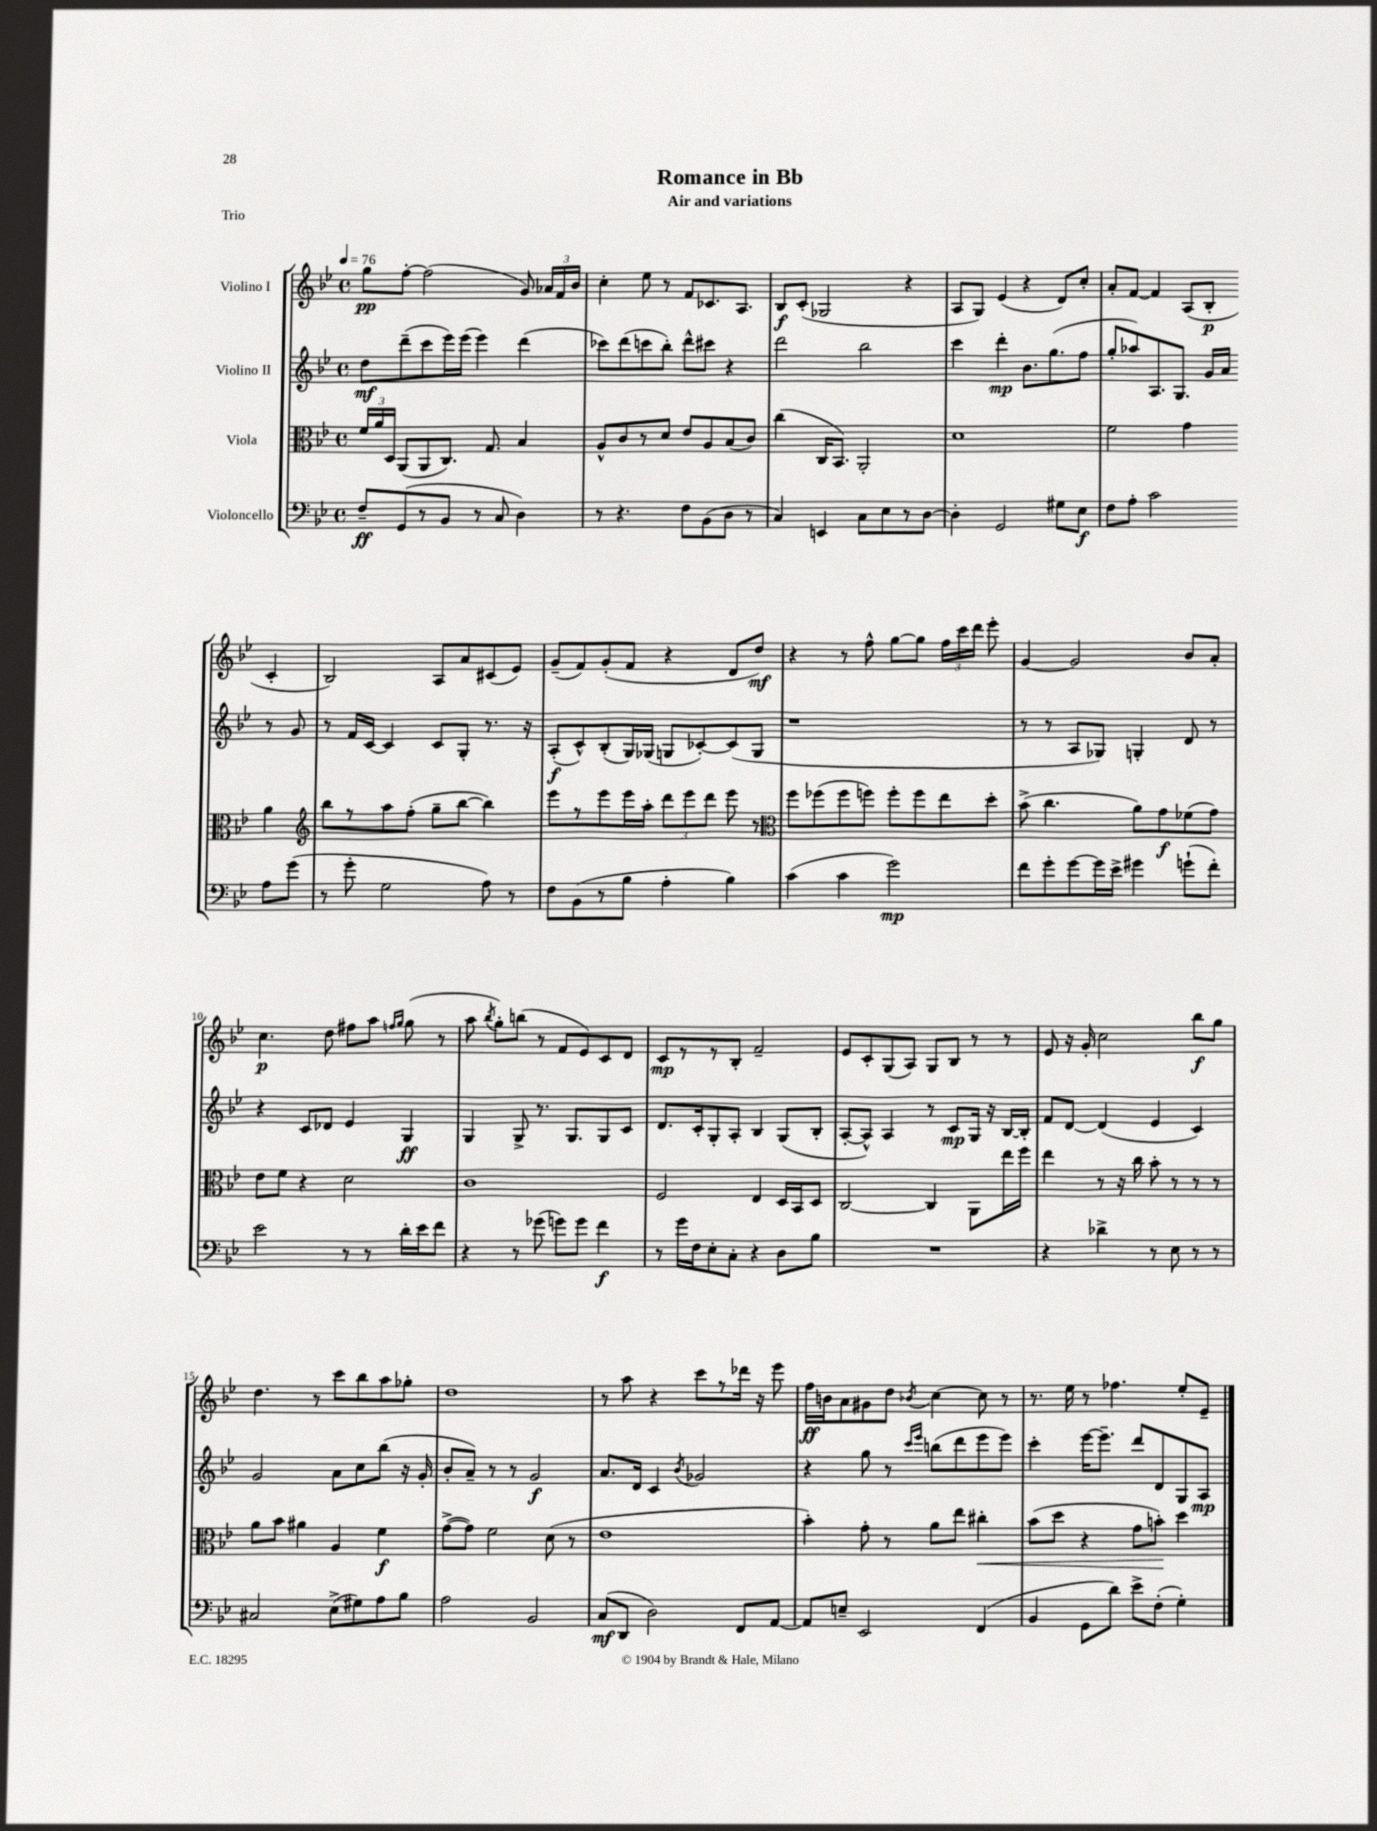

**kern	**dynam	**kern	**dynam	**kern	**dynam	**kern	**dynam
*part4	*part4	*part3	*part3	*part2	*part2	*part1	*part1
*staff4	*staff4	*staff3	*staff3	*staff2	*staff2	*staff1	*staff1
*I"Violoncello	*	*I"Viola	*	*I"Violino II	*	*I"Violino I	*
*clefF4	*	*clefC3	*	*clefG2	*	*clefG2	*
*k[b-e-]	*	*k[b-e-]	*	*k[b-e-]	*	*k[b-e-]	*
*M4/4	*	*M4/4	*	*M4/4	*	*M4/4	*
*met(c)	*	*met(c)	*	*met(c)	*	*met(c)	*
*MM76	*	*MM76	*	*MM76	*	*MM76	*
=1	=1	=1	=1	=1	=1	=1	=1
8F~/L	ff	24f/LL	.	8dd\L	mf	8gg\L	pp
.	.	24a/	.	.	.	.	.
.	.	24D/JJ	.	.	.	.	.
(8GG/	.	(8AA/L	.	(8ddd~\	.	[8ff'\J	.
8r	.	8AA/	.	8ccc\	.	(2ff\]	.
8BB-/J	.	8.C/J)	.	16eee-\L)	.	.	.
.	.	.	.	(16eee-\JJ	.	.	.
8r	.	.	.	4eee-\)	.	.	.
.	.	8.G/	.	.	.	.	.
8C/	.	.	.	.	.	.	.
4D\)	.	4B-/	.	(4ddd\	.	8g/)	.
.	.	.	.	.	.	24a-X/LL	.
.	.	.	.	.	.	24f/	.
.	.	.	.	.	.	24b-/JJ	.
=2	=2	=2	=2	=2	=2	=2	=2
8r	.	8A^^/L	.	8ccc-X\L)	.	4cc'\	.
4.r	.	8c/	.	(8ddd\	.	.	.
.	.	8r	.	8cccn\	.	8ee-\	.
.	.	8d/J	.	8bb-'\J)	.	8r	.
8F\L	.	8e-/L	.	8ddd^^\L	.	8f/L	.
(8BB-\	.	8A/	.	8ccc#X\J	.	8.c-X/	.
8D\J	.	(8B-/	.	4r	.	.	.
.	.	.	.	.	.	8.A/J	.
8r	.	8c/J)	.	.	.	.	.
=3	=3	=3	=3	=3	=3	=3	=3
4C/)	.	(4cc\	.	2ddd\	.	8B-/L	f
.	.	.	.	.	.	(8c'/J	.
4EEn/	.	16C/KL	.	.	.	2G-X/	.
.	.	8.BB-/J)	.	.	.	.	.
8C\L	.	2AA'/	.	2bb-\	.	.	.
8E-\	.	.	.	.	.	.	.
8r	.	.	.	.	.	4r	.
[8D\J	.	.	.	.	.	.	.
=4	=4	=4	=4	=4	=4	=4	=4
4D'\]	.	1d	.	4ccc\	.	8A/L	.
.	.	.	.	.	.	8G/J)	.
2GG/	.	.	.	4ddd'\	mp	(4e-/	.
.	.	.	.	8.b-\L	.	4r	.
.	.	.	.	(8.gg\	.	.	.
8G#X\L	.	.	.	.	.	8d/L)	.
8E-\J	f	.	.	8ff\J	.	8cc'/J	.
=5	=5	=5	=5	=5	=5	=5	=5
8F\L	.	2f\	.	8gg'/L	.	8a'/L	.
8A'\J	.	.	.	8aa-X/)	.	[8f/J	.
2c\	.	.	.	8.A/	.	4f/]	.
.	.	.	.	8.G/J	.	.	.
.	.	4g\	.	.	.	(8A/L	.
.	.	.	.	16g/LL	.	8B-'/J	p
.	.	.	.	16a/JJ	.	.	.
8A\L	.	4a\	.	8r	.	4c'/	.
(8g\J	.	.	.	8g/	.	.	.
!!LO:LB:g=z
=6	=6	=6	=6	=6	=6	=6	=6
*	*	*clefG2	*	*	*	*	*
8r	.	8bb-\L	.	8r	.	2B-/)	.
8g'\	.	8r	.	16f/LL	.	.	.
.	.	.	.	[16c/JJ	.	.	.
2G\	.	8aa\	.	4c/]	.	.	.
.	.	(8ff'\J	.	.	.	.	.
.	.	8gg~\L	.	8c/L	.	8A/L	.
.	.	[8bb-\J	.	8G'/J	.	8a/	.
8A\)	.	4bb-\])	.	8.r	.	(8c#X/	.
8r	.	.	.	.	.	8e-/J)	.
.	.	.	.	16r	.	.	.
=7	=7	=7	=7	=7	=7	=7	=7
8F\L	.	8eee-\L	.	(8A'/L	f	(8g~/L	.
(8BB-\	.	8r	.	8c^^/)	.	8f/)	.
8r	.	8eee-\	.	(8B-'/	.	(8g'/	.
8B-\J	.	16eee-\L	.	16G/L)	.	8f/J	.
.	.	16aa'\JJ	.	(16G-X/JJ	.	.	.
4A'\	.	12ddd\L	.	8Gn/L	.	4r	.
.	.	12eee-\	.	.	.	.	.
.	.	.	.	[8c-X'/)	.	.	.
.	.	12ddd\J	.	.	.	.	.
4B-\)	.	8eee-\	.	(8c-/]	.	8d/L	.
.	.	8r	.	8G/J	.	8dd/J)	mf
=8	=8	=8	=8	=8	=8	=8	=8
*	*	*clefC3	*	*	*	*	*
(4c\	.	8ff\L	.	1r	.	4r	.
.	.	(8ff-X\	.	.	.	.	.
4c\	.	8ff-\	.	.	.	8r	.
.	.	8ffn\J)	.	.	.	8ff^^\	.
2g\)	mp	8ff'\L	.	.	.	[8gg\L	.
.	.	8ff\	.	.	.	8gg\J]	.
.	.	8ee-\	.	.	.	24ff\LL	.
.	.	.	.	.	.	24ccc\	.
.	.	.	.	.	.	24ddd\JJ	.
.	.	8dd'\J	.	.	.	8eee-'\	.
=9	=9	=9	=9	=9	=9	=9	=9
8f\L	.	(8b-^\	.	8r	.	[4g/	.
8g'\	.	4.cc\	.	8r	.	.	.
[8g\	.	.	.	8A/L	.	2g/]	.
16g\L]	.	.	.	8G-X/J)	.	.	.
16e-^\JJ	.	.	.	.	.	.	.
4g#X\	.	8a\L)	.	4Gn'/	.	.	.
.	.	8g\	f	.	.	.	.
(8gn`\L	.	(8f-X\	.	8d/	.	8b-/L	.
8f'\J)	.	8g\J)	.	8r	.	8a'/J	.
!!LO:LB:g=z
=10	=10	=10	=10	=10	=10	=10	=10
2e-\	.	8e-\L	.	4r	.	4.cc\	p
.	.	8f\J	.	.	.	.	.
.	.	4r	.	8c/L	.	.	.
.	.	.	.	8d-X/J	.	8dd\	.
8r	.	2d\	.	4e-/	.	8ff#X\L	.
8r	.	.	.	.	.	8aa\J	.
.	.	.	.	.	.	16qqffn/LL	.
.	.	.	.	.	.	16qqgg/JJ	.
16d'\LL	.	.	.	4G/	ff	(8gg\	.
16e-\J	.	.	.	.	.	.	.
8f\J	.	.	.	.	.	8r	.
=11	=11	=11	=11	=11	=11	=11	=11
4r	.	1c	.	4G/	.	8aa\	.
.	.	.	.	.	.	8qbb-/	.
.	.	.	.	.	.	8gg'\L)	.
8r	.	.	.	8G^/	.	(8bbn\J	.
(8g-X\	.	.	.	8.r	.	8r	.
8gn\L)	.	.	.	.	.	8f/L	.
.	.	.	.	8.G/L	.	.	.
8g\J	.	.	.	.	.	8e-/)	.
4f\	f	.	.	8G/	.	8c/	.
.	.	.	.	8c/J	.	8d/J	.
=12	=12	=12	=12	=12	=12	=12	=12
8r	.	2F/	.	8.d/L	.	8c/L	mp
16g\LL	.	.	.	.	.	8r	.
16F\J	.	.	.	16c'/k	.	.	.
8E-'\	.	.	.	8G'/	.	8r	.
8C'\J	.	.	.	8A'/J	.	8B-'/J	.
4r	.	4E-/	.	4B-/	.	2f~/	.
8D\L	.	16D/LL	.	(8G/L	.	.	.
.	.	16BB-/J	.	.	.	.	.
8B-\J	.	8D/J	.	8B-'/J	.	.	.
=13	=13	=13	=13	=13	=13	=13	=13
1r	.	[2C/	.	[8A'/L	.	8e-/L	.
.	.	.	.	8A^^/J])	.	8c'/	.
.	.	.	.	4A/	.	(8G/	.
.	.	.	.	.	.	8A/J)	.
.	.	4C/]	.	8r	.	8G/L	.
.	.	.	.	8c/L	mp	8B-/J	.
.	.	8AA\L	.	16G/Jk	.	8r	.
.	.	.	.	16r	.	.	.
.	.	16ee-\L	.	[16B-/LL	.	8r	.
.	.	16ff\JJ	.	16B-'/JJ]	.	.	.
=14	=14	=14	=14	=14	=14	=14	=14
4r	.	4ee-\	.	8f/L	.	8e-/	.
.	.	.	.	[8d/J	.	16r	.
.	.	.	.	.	.	16g'/	.
4d-X^\	.	8r	.	(4d/]	.	2cc\	.
.	.	16r	.	.	.	.	.
.	.	16cc\	.	.	.	.	.
8r	.	8b-'\	.	4e-/	.	.	.
8E-\	.	8r	.	.	.	.	.
8r	.	8r	.	4c/)	.	8bb-\L	f
8r	.	8r	.	.	.	8gg\J	.
!!LO:LB:g=z
=15	=15	=15	=15	=15	=15	=15	=15
2C#X/	.	8a\L	.	2g/	.	4.dd\	.
.	.	8b-\J	.	.	.	.	.
.	.	4a#X\	.	.	.	.	.
.	.	.	.	.	.	8r	.
(8E-^\L	.	4A/	.	8a\L	.	8ccc\L	.
8G#X\)	.	.	.	8cc\	.	8bb-\	.
8A\	.	4f\	f	(8bb-\J	.	8aa\	.
8B-\J	.	.	.	16r	.	8gg-X'\J	.
.	.	.	.	16g'/	.	.	.
=16	=16	=16	=16	=16	=16	=16	=16
2A\	.	([8g^\L	.	8b-'/L	.	1dd	.
.	.	8g\J])	.	8a~/J)	.	.	.
.	.	2f\	.	8r	.	.	.
.	.	.	.	8r	.	.	.
2BB-/	.	.	.	2g/	f	.	.
.	.	(8d\	.	.	.	.	.
.	.	8r	.	.	.	.	.
=17	=17	=17	=17	=17	=17	=17	=17
(8C/L	mf	1e-	.	8.a/L	.	8r	.
8DD/J	.	.	.	.	.	8aa\	.
.	.	.	.	16d/Jk	.	.	.
2D\)	.	.	.	4c/	.	4r	.
.	.	.	.	8qb-/	.	.	.
.	.	.	.	2g-X/	.	8ccc\L	.
.	.	.	.	.	.	8r	.
8FF/L	.	.	.	.	.	16ddd-X\Jk	.
.	.	.	.	.	.	16r	.
[8AA/J	.	.	.	.	.	8eee-\	.
=18	=18	=18	=18	=18	=18	=18	=18
8AA/L]	.	4b-'\)	.	4r	.	16ff\LL	ff
.	.	.	.	.	.	16bn\J	.
8En~/J	.	.	.	.	.	8a\	.
2EE-/	.	8g'\	.	8gg\	.	8g#X\	.
.	.	8r	.	8r	.	8dd\J	.
.	.	.	.	16qqccc/LL	.	.	.
.	.	.	.	16qqeee-/JJ	.	8qb-X/	.
.	.	8a\L	.	(8bbn\L	.	[4cc\	.
.	.	8ee-\J	.	8ddd\	.	.	.
!	!	!	!LO:HP:b	!	!	!	!
(4FF/	.	4cc#X'\	<	8eee-\	.	8cc\]	.
.	.	.	.	8eee-\J)	.	8r	.
=19	=19	=19	=19	=19	=19	=19	=19
4BB-/	.	(8b-\L	.	4ccc'\	.	8.r	.
.	.	8dd\J	.	.	.	.	.
.	.	.	.	.	.	16ee-\	.
8GG\L	.	4r	.	[16eee-\KL	.	8r	.
.	.	.	.	8.eee-~\J]	.	.	.
8d\J)	.	.	.	.	.	4.ff-X\	.
8e-^\L	.	8g\L	.	8ddd/L	.	.	.
(8F'\J	.	8bn'\J)	.	8d/	.	.	.
4G'\)	.	4dd\	[	8G/	.	8ee-'/L	.
.	.	.	.	8A/J	mp	8e-~/J	.
==	==	==	==	==	==	==	==
*-	*-	*-	*-	*-	*-	*-	*-
